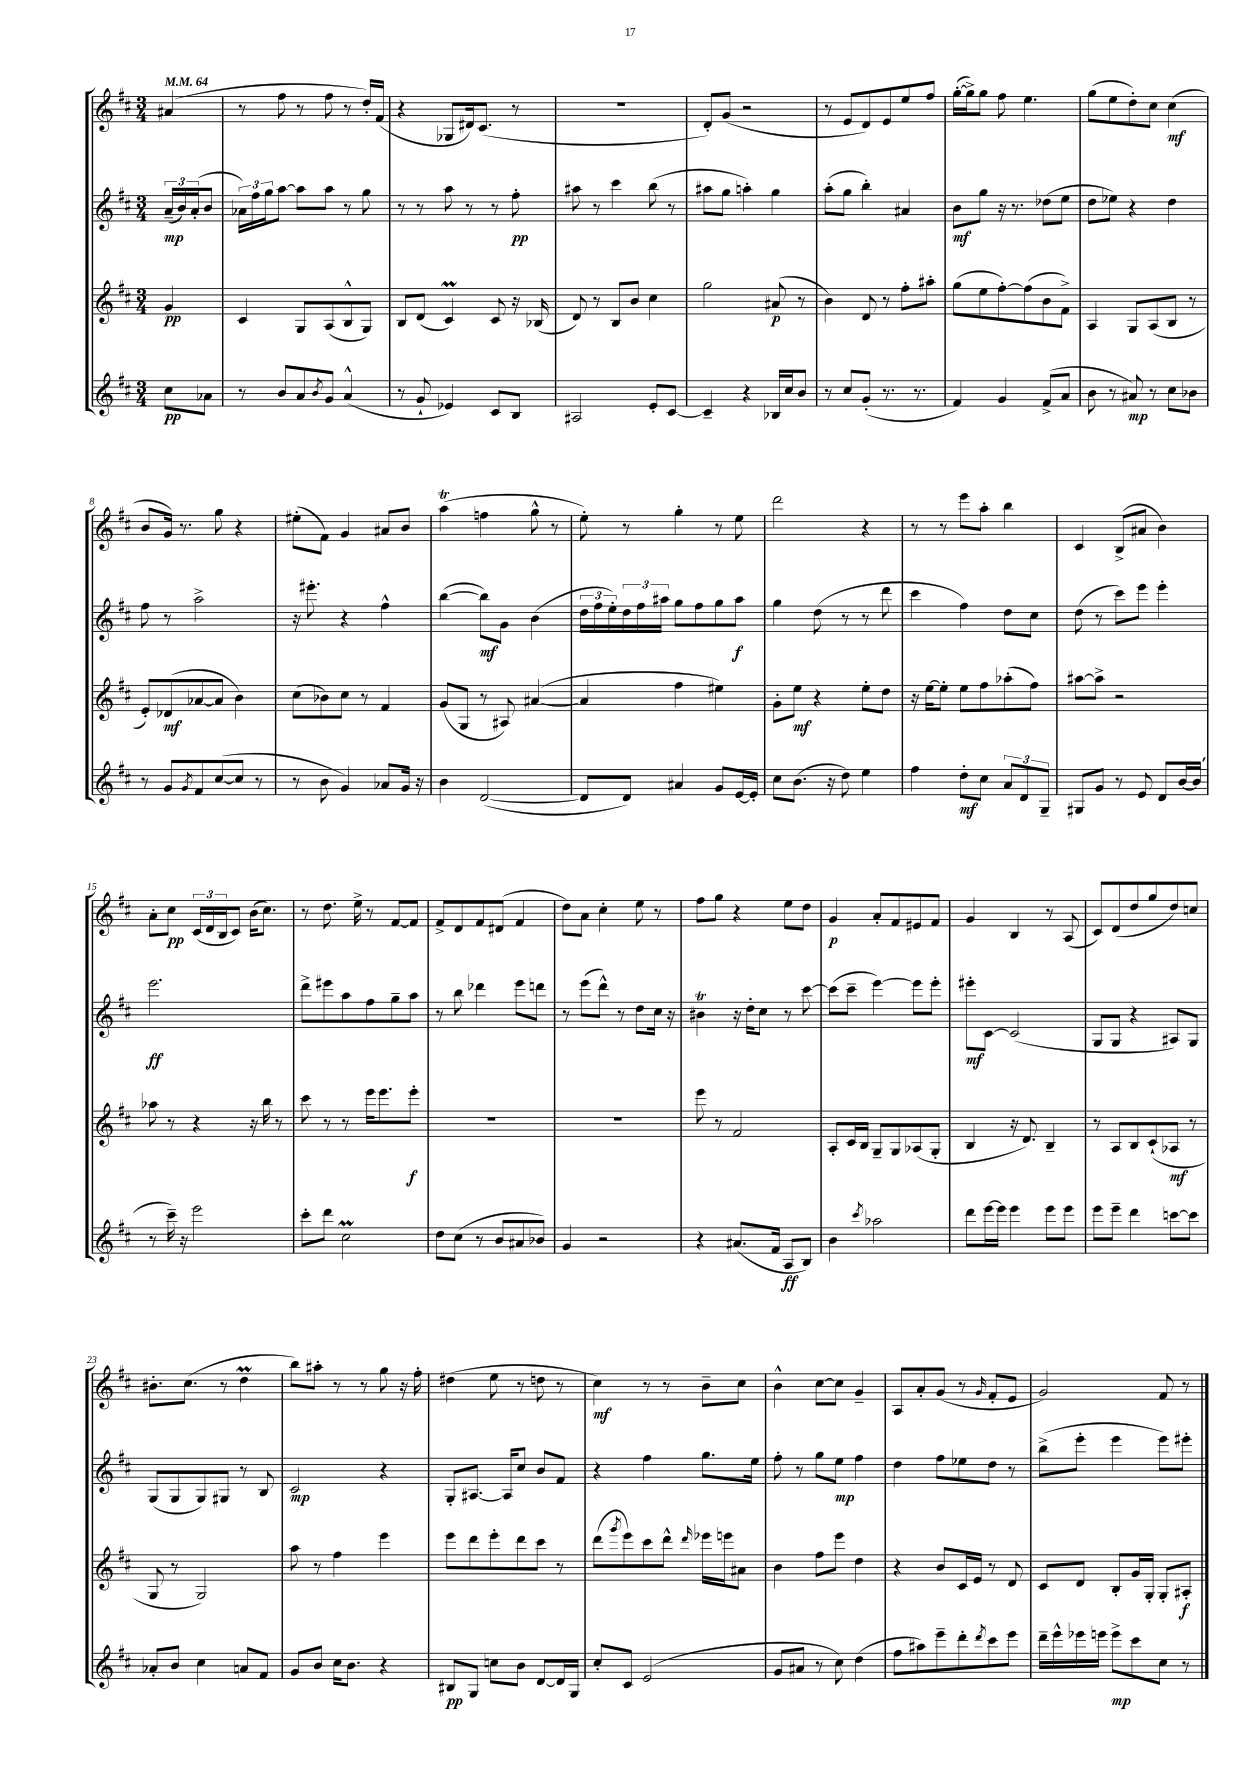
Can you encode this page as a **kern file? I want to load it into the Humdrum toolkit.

**kern	**kern	**kern	**kern
*staff4	*staff3	*staff2	*staff1
*clefG2	*clefG2	*clefG2	*clefG2
*k[f#c#]	*k[f#c#]	*k[f#c#]	*k[f#c#]
*M3/4	*M3/4	*M3/4	*M3/4
*MM64	*MM64	*MM64	*MM64
8cc#	4g	(24a~	(4a#
.	.	24b)	.
.	.	(24a'	.
8a-	.	8b	.
=	=	=	=
8r	4c#	24a-)	8r
.	.	24ff#	.
.	.	24gg	.
8b	.	[8aa	8ff#
8a	8G	8aa]	8r
8qb	.	.	.
8g	(8A	8aa	8ff#
(4a^^	8B^^	8r	8r
.	8G)	8gg	16dd')
.	.	.	(16f#
=	=	=	=
8r	8B	8r	4r
8g`	(8d	8r	.
4e-)	4c#)	8aa	8G-
.	.	8r	16d#)
.	.	.	(8.c#
8c#	8c#	8r	.
8B	16r	8ff#'	8r
.	(16B-	.	.
=	=	=	=
2A#	8d)	8aa#	2.r
.	8r	8r	.
.	8B	4ccc#	.
.	8b	.	.
8e'	4cc#	(8bb	.
[8c#	.	8r	.
=	=	=	=
4c#~]	2gg	8aa#	8d')
.	.	8gg	(8g
4r	.	4aa')	2r
16B-	(8a#	4gg	.
16cc#	.	.	.
8b	8r	.	.
=	=	=	=
8r	4b)	(8aa'	8r
8cc#	.	8gg	8e
(8g'	8d	4bb')	8d)
8.r	8r	.	8e
.	8ff#'	4a#	8ee
8.r	.	.	.
.	8aa#'	.	8ff#
=	=	=	=
4f#)	(8gg	8b	([16gg'
.	.	.	16gg^])
.	8ee	8gg	8gg
4g	[8ff#')	16r	8ff#
.	.	8.r	.
.	(8ff#]	.	4.ee
(8f#^	8b	(8dd-	.
8a	8f#^)	8ee	.
=	=	=	=
8b	4A	8dd	(8gg
8r	.	8ee-)	8ee
8a#)	8G	4r	8dd')
8r	(8A	.	8cc#
8cc#	8B	4dd	(4cc#
8b-	8r	.	.
=	=	=	=
8r	8e')	8ff#	8b
8g	(8d-	8r	16g)
.	.	.	8.r
8qg	.	.	.
8f#	[8a-	2aa^	.
([8cc#	8a-]	.	8gg
8cc#]	4b)	.	4r
8r	.	.	.
=	=	=	=
8r	(8cc#	16r	(8ee#'
.	.	8.eee#'	.
8b	8b-)	.	8f#)
4g)	8cc#	4r	4g
.	8r	.	.
8a-	4f#	4ff#^^	8a#
16g	.	.	8b
16r	.	.	.
=	=	=	=
4b	(8g	([4bb	(4aa
.	8G	.	.
([2d	8r	8bb])	4ff
.	8A#)	8g	.
.	([4a#	(4b	8gg^^
.	.	.	8r
=	=	=	=
8d]	4a#]	24dd	8ee')
.	.	24ff#	.
.	.	24ee')	.
8d)	.	24dd	8r
.	.	24ff#	.
.	.	24aa#	.
4a#	4ff#	8gg	4gg'
.	.	8ff#	.
8g	4ee#)	8gg	8r
[16e	.	8aa#	8ee
16e']	.	.	.
=	=	=	=
8cc#	8g'	4gg	2ddd
(8.b	8ee	.	.
.	4r	(8dd	.
16r	.	.	.
8dd)	.	8r	.
4ee	8ee'	8r	4r
.	8dd	8ddd	.
=	=	=	=
4ff#	16r	4ccc#	8r
.	[16ee	.	.
.	8ee']	.	8r
8dd'	8ee	4ff#)	8eee
8cc#	8ff#	.	8aa'
12a	(8aa-'	8dd	4bb
12d	.	.	.
.	8ff#)	8cc#	.
12G~	.	.	.
=	=	=	=
8G#	[8aa#	(8dd	4c#
8g	8aa#^]	8r	.
8r	2r	8ccc#)	(8B^
8e	.	8eee	8a#
8d	.	4eee'	4b)
[16b	.	.	.
(16b]	.	.	.
=	=	=	=
8r	8aa-	2.eee	8a'
16ccc#~)	8r	.	8cc#
16r	.	.	.
2eee	4r	.	(24c#
.	.	.	24d
.	.	.	24B
.	.	.	8c#)
.	16r	.	(16b
.	16bb	.	8.cc#)
.	8r	.	.
=	=	=	=
8ccc#'	8ccc#	8ddd^	8r
8ddd	8r	8eee#	8.dd
2cc#	8r	8aa	.
.	.	.	16ee^
.	16eee	8ff#	8r
.	8.eee	.	.
.	.	8gg~	[8f#
.	8eee'	8aa	8f#]
=	=	=	=
8dd	2.r	8r	8f#^
(8cc#	.	8bb	8d
8r	.	4ddd-	8f#
8b	.	.	(8d#
8a#	.	8eee	4f#
8b-)	.	8ddd	.
=	=	=	=
4g	2.r	8r	8dd)
.	.	(8eee	8a
2r	.	8ddd^^)	4cc#'
.	.	8r	.
.	.	8dd	8ee
.	.	16cc#	8r
.	.	16r	.
=	=	=	=
4r	8eee	4b#	8ff#
.	8r	.	8gg
(8.a#	2f#	16r	4r
.	.	16dd'	.
.	.	8cc#	.
16f#	.	.	.
8A	.	8r	8ee
8B)	.	[8ccc#	8dd
=	=	=	=
4b	8A'	(8ccc#]	4g
.	16c#	8ccc#~	.
.	16B	.	.
8qccc#	.	.	.
2aa-	8G~	[4eee)	8a'
.	8G	.	8f#
.	(8A-	8eee]	8e#
.	8G'	8eee'	8f#
=	=	=	=
8ddd	4B	8eee#'	4g
[16eee	.	[8c#	.
16eee]	.	.	.
4eee	16r	(2c#]	4B
.	8.d)	.	.
8eee	4B~	.	8r
8eee	.	.	(8A
=	=	=	=
8eee	8r	8G	8c#)
8eee~	8A	8G	(8d
4ddd	8B	4r	8dd
.	(8c#`	.	8gg
[8ccc	8A-	8A#)	8dd)
8ccc]	8r	8G	8cc
=	=	=	=
8a-'	8G	(8G	8.b#'
8b	8r	8G	.
.	.	.	(8.cc#
4cc#	2G)	8G)	.
.	.	8G#	8r
8a	.	8r	4dd
8f#	.	8B	.
=	=	=	=
8g	8aa	2c#	8bb)
8b	8r	.	8aa#'
16cc#	4ff#	.	8r
8.b	.	.	.
.	.	.	8r
4r	4eee	4r	8gg
.	.	.	16r
.	.	.	16ff#'
=	=	=	=
8B#	8eee	8G'	(4dd#
8G	8ddd	[8.A#	.
8cc	8eee'	.	8ee
.	.	16A#]	.
8b	8ddd	8cc#	8r
[8d	8ccc#	8b	8dd
16d]	8r	8f#	8r
16G	.	.	.
=	=	=	=
8cc#'	(8ddd	4r	4cc#)
.	8qggg	.	.
8c#	8eee)	.	.
(2e	8ccc#	4ff#	8r
.	8ddd^^	.	8r
.	16qqddd	.	.
.	16eee-	8.gg	8b~
.	16eee	.	.
.	8a#	.	8cc#
.	.	16ee	.
=	=	=	=
8g	4b	8ff#'	4b^^
8a#	.	8r	.
8r	8ff#	8gg	[8cc#
8cc#)	8eee	8ee	8cc#]
(4dd	4dd	4ff#	4g~
=	=	=	=
8ff#	4r	4dd	8A
8aa#)	.	.	8a'
8eee~	8b	8ff#	(8g
8ddd'	16c#	8ee-	8r
.	16e	.	.
8qddd	.	.	16qqg
8ccc#	8r	8dd	8f#'
8eee	8d	8r	8e
=	=	=	=
16ddd~	8c#	(8bb^	2g)
16eee^^	.	.	.
16eee-	8d	8eee'	.
16eee	.	.	.
8eee^	8B'	4eee	.
8ccc#	16g	.	.
.	16G'	.	.
8cc#	8G'	8eee)	8f#
8r	8A#'	8eee#'	8r
==	==	==	==
*-	*-	*-	*-
